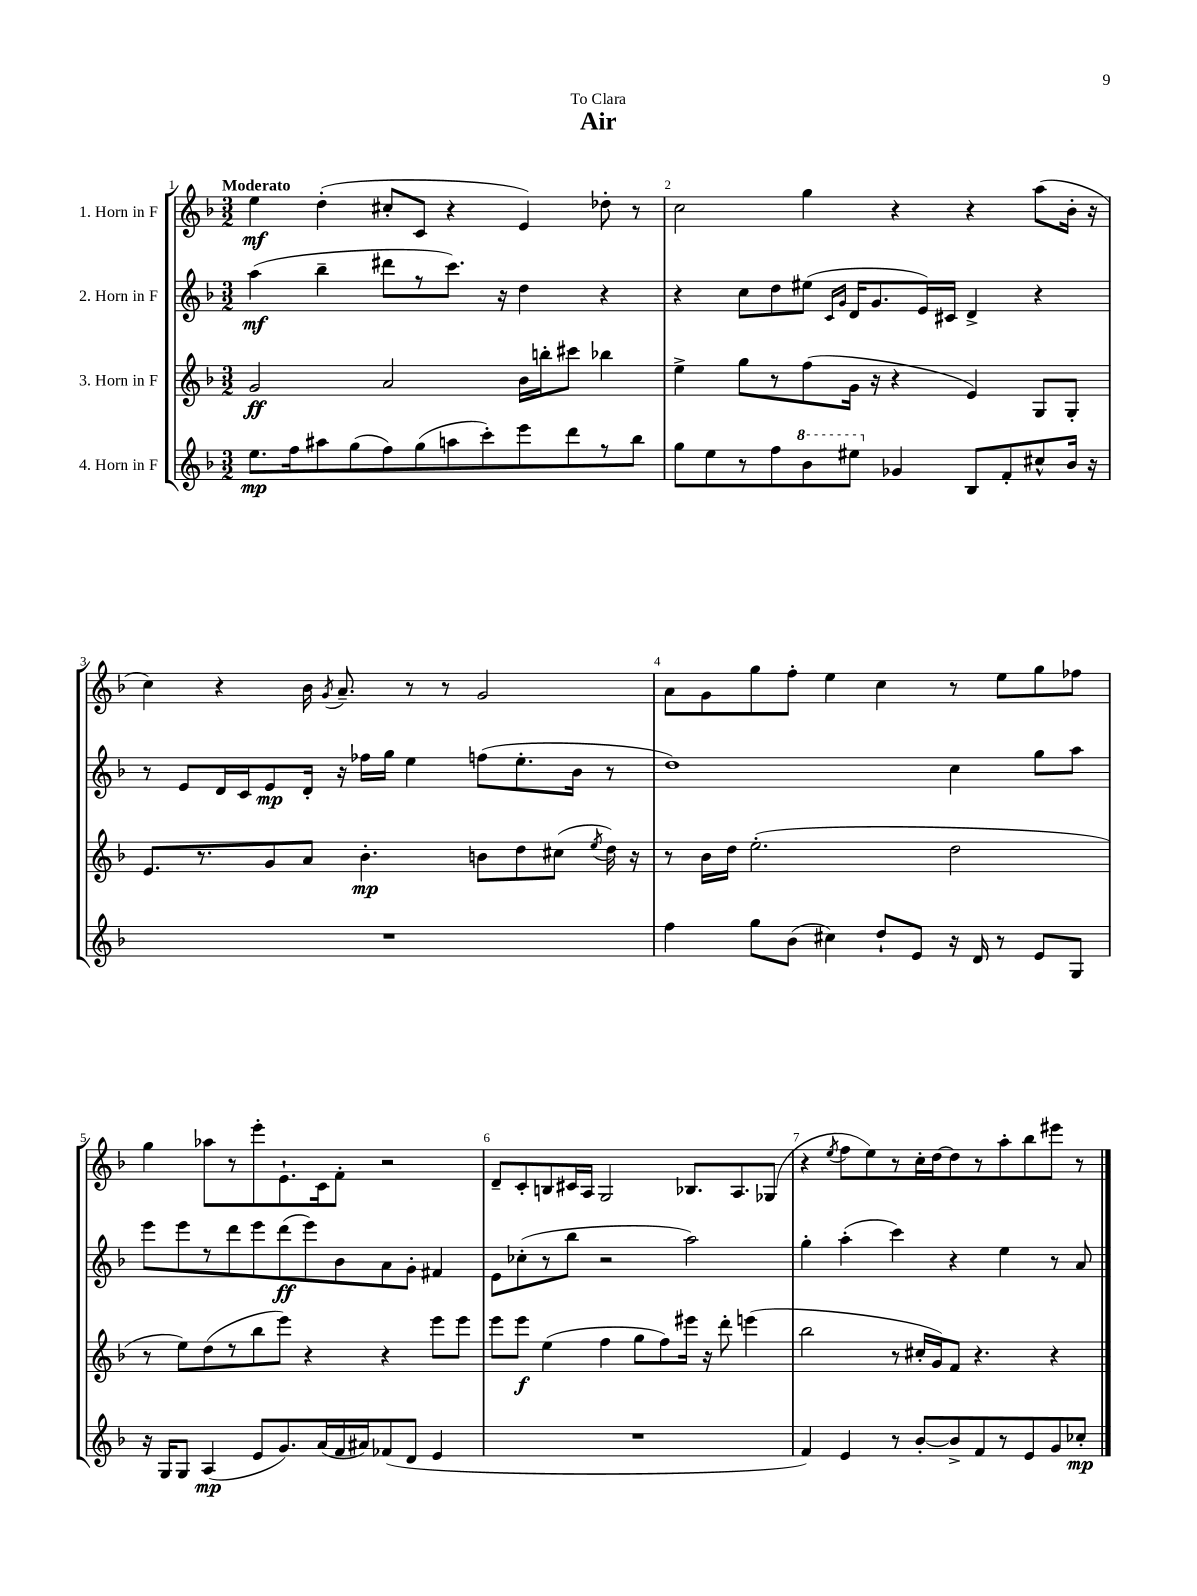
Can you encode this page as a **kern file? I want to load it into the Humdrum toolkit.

**kern	**dynam	**kern	**dynam	**kern	**dynam	**kern	**dynam
*part4	*part4	*part3	*part3	*part2	*part2	*part1	*part1
*staff4	*staff4	*staff3	*staff3	*staff2	*staff2	*staff1	*staff1
*I"4. Horn in F	*	*I"3. Horn in F	*	*I"2. Horn in F	*	*I"1. Horn in F	*
*clefG2	*	*clefG2	*	*clefG2	*	*clefG2	*
*k[b-]	*	*k[b-]	*	*k[b-]	*	*k[b-]	*
*M3/2	*	*M3/2	*	*M3/2	*	*M3/2	*
=1	=1	=1	=1	=1	=1	=1	=1
!	!	!	!	!	!	!LO:TX:a:B:t=Moderato	!
8.ee\L	mp	2g/	ff	(4aa\	mf	4ee\	mf
16ff\k	.	.	.	.	.	.	.
8aa#X\	.	.	.	4bb-~\	.	(4dd'\	.
(8gg\	.	.	.	.	.	.	.
8ff\)	.	2a/	.	8ddd#X\L	.	8cc#X'/L	.
(8gg\	.	.	.	8r	.	8c/J	.
8aan\	.	.	.	8.ccc\J)	.	4r	.
8ccc'\)	.	.	.	.	.	.	.
.	.	.	.	16r	.	.	.
8eee\	.	16b-\LL	.	4dd\	.	4e/)	.
.	.	16bbn'\J	.	.	.	.	.
8ddd\	.	8ccc#X\J	.	.	.	.	.
8r	.	4bb-X\	.	4r	.	8dd-X'\	.
8bb-\J	.	.	.	.	.	8r	.
=2	=2	=2	=2	=2	=2	=2	=2
8gg\L	.	4ee^\	.	4r	.	2cc\	.
8ee\	.	.	.	.	.	.	.
8r	.	8gg\L	.	8cc\L	.	.	.
8ff\	.	8r	.	8dd\	.	.	.
*8va	*	*	*	*	*	*	*
8bb-\	.	(8ff\	.	(8ee#X\J	.	4gg\	.
.	.	.	.	16qqc/LL	.	.	.
.	.	.	.	16qqg/JJ	.	.	.
8eee#X\J	.	16g\Jk	.	16d/KL	.	.	.
.	.	16r	.	8.g/	.	.	.
*X8va	*	*	*	*	*	*	*
4g-X/	.	4r	.	.	.	4r	.
.	.	.	.	16e/L)	.	.	.
.	.	.	.	16c#X/JJ	.	.	.
8B-/L	.	4e/)	.	4d^/	.	4r	.
8f'/	.	.	.	.	.	.	.
8cc#X^^/	.	8G/L	.	4r	.	(8aa\L	.
16b-/Jk	.	8G'/J	.	.	.	16b-'\Jk	.
16r	.	.	.	.	.	16r	.
!!LO:LB:g=z
=3	=3	=3	=3	=3	=3	=3	=3
1.r	.	8.e/L	.	8r	.	4cc\)	.
.	.	.	.	8e/L	.	.	.
.	.	8.r	.	.	.	.	.
.	.	.	.	16d/L	.	4r	.
.	.	.	.	16c/J	.	.	.
.	.	8g/	.	8e/	mp	.	.
.	.	8a/J	.	16d'/Jk	.	16b-\	.
.	.	.	.	.	.	8qg/	.
.	.	.	.	16r	.	8.a~/	.
.	.	4.b-'\	mp	16ff-X\LL	.	.	.
.	.	.	.	16gg\JJ	.	.	.
.	.	.	.	4ee\	.	8r	.
.	.	.	.	.	.	8r	.
.	.	8bn\L	.	(8ffn\L	.	2g/	.
.	.	8dd\	.	8.ee'\	.	.	.
.	.	(8cc#X\J	.	.	.	.	.
.	.	.	.	16b-\Jk	.	.	.
.	.	8qee/	.	.	.	.	.
.	.	16dd\)	.	8r	.	.	.
.	.	16r	.	.	.	.	.
=4	=4	=4	=4	=4	=4	=4	=4
4ff\	.	8r	.	1dd)	.	8a\L	.
.	.	16b-\LL	.	.	.	8g\	.
.	.	16dd\JJ	.	.	.	.	.
8gg\L	.	(2.ee'\	.	.	.	8gg\	.
(8b-\J	.	.	.	.	.	8ff'\J	.
4cc#X\)	.	.	.	.	.	4ee\	.
8dd`/L	.	.	.	.	.	4cc\	.
8e/J	.	.	.	.	.	.	.
16r	.	2dd\	.	4cc\	.	8r	.
16d/	.	.	.	.	.	.	.
8r	.	.	.	.	.	8ee\L	.
8e/L	.	.	.	8gg\L	.	8gg\	.
8G/J	.	.	.	8aa\J	.	8ff-X\J	.
!!LO:LB:g=z
=5	=5	=5	=5	=5	=5	=5	=5
16r	.	8r	.	8eee\L	.	4gg\	.
16G/KL	.	.	.	.	.	.	.
8G/J	.	8ee\L)	.	8eee\	.	.	.
(4A/	mp	(8dd\	.	8r	.	8aa-X\L	.
.	.	8r	.	8ddd\	.	8r	.
8e/L	.	8bb-\	.	8eee\	.	8eee'\	.
8.g/)	.	8eee\J)	.	(8ddd\	ff	8.e`\	.
.	.	4r	.	8eee\)	.	.	.
(16a/L	.	.	.	.	.	16c\k	.
16f/	.	.	.	8b-\	.	8f'\J	.
16a#X/J)	.	.	.	.	.	.	.
(8f-X/	.	4r	.	8a\	.	2r	.
8d/J	.	.	.	8g'\J	.	.	.
4e/	.	8eee\L	.	4f#X/	.	.	.
.	.	8eee\J	.	.	.	.	.
=6	=6	=6	=6	=6	=6	=6	=6
1.r	.	8eee\L	.	8e\L	.	8d~/L	.
.	.	8eee\J	f	(8cc-X'\	.	8c'/	.
.	.	(4ee\	.	8r	.	8Bn/	.
.	.	.	.	8bb-\J	.	16c#X/L	.
.	.	.	.	.	.	16A/JJ	.
.	.	4ff\	.	2r	.	2G/	.
.	.	8gg\L	.	.	.	.	.
.	.	8ff\)	.	.	.	.	.
.	.	16eee#X\Jk	.	2aa\)	.	8.B-X/L	.
.	.	16r	.	.	.	.	.
.	.	8ddd'\	.	.	.	.	.
.	.	.	.	.	.	8.A/	.
.	.	(4eeen\	.	.	.	.	.
.	.	.	.	.	.	(8G-X/J	.
=7	=7	=7	=7	=7	=7	=7	=7
4f/)	.	2bb-\	.	4gg'\	.	4r	.
.	.	.	.	.	.	8qee/	.
4e/	.	.	.	(4aa'\	.	8ff\L	.
.	.	.	.	.	.	8ee\)	.
8r	.	8r	.	4ccc\)	.	8r	.
[8b-'/L	.	16cc#X'/LL	.	.	.	16cc'\L	.
.	.	16g/J)	.	.	.	[16dd\J	.
8b-^/]	.	8f/J	.	4r	.	8dd\]	.
8f/	.	4.r	.	.	.	8r	.
8r	.	.	.	4ee\	.	8aa'\	.
8e/	.	.	.	.	.	8bb-\	.
8g/	.	4r	.	8r	.	8eee#X\J	.
8cc-X'/J	mp	.	.	8a/	.	8r	.
==	==	==	==	==	==	==	==
*-	*-	*-	*-	*-	*-	*-	*-
